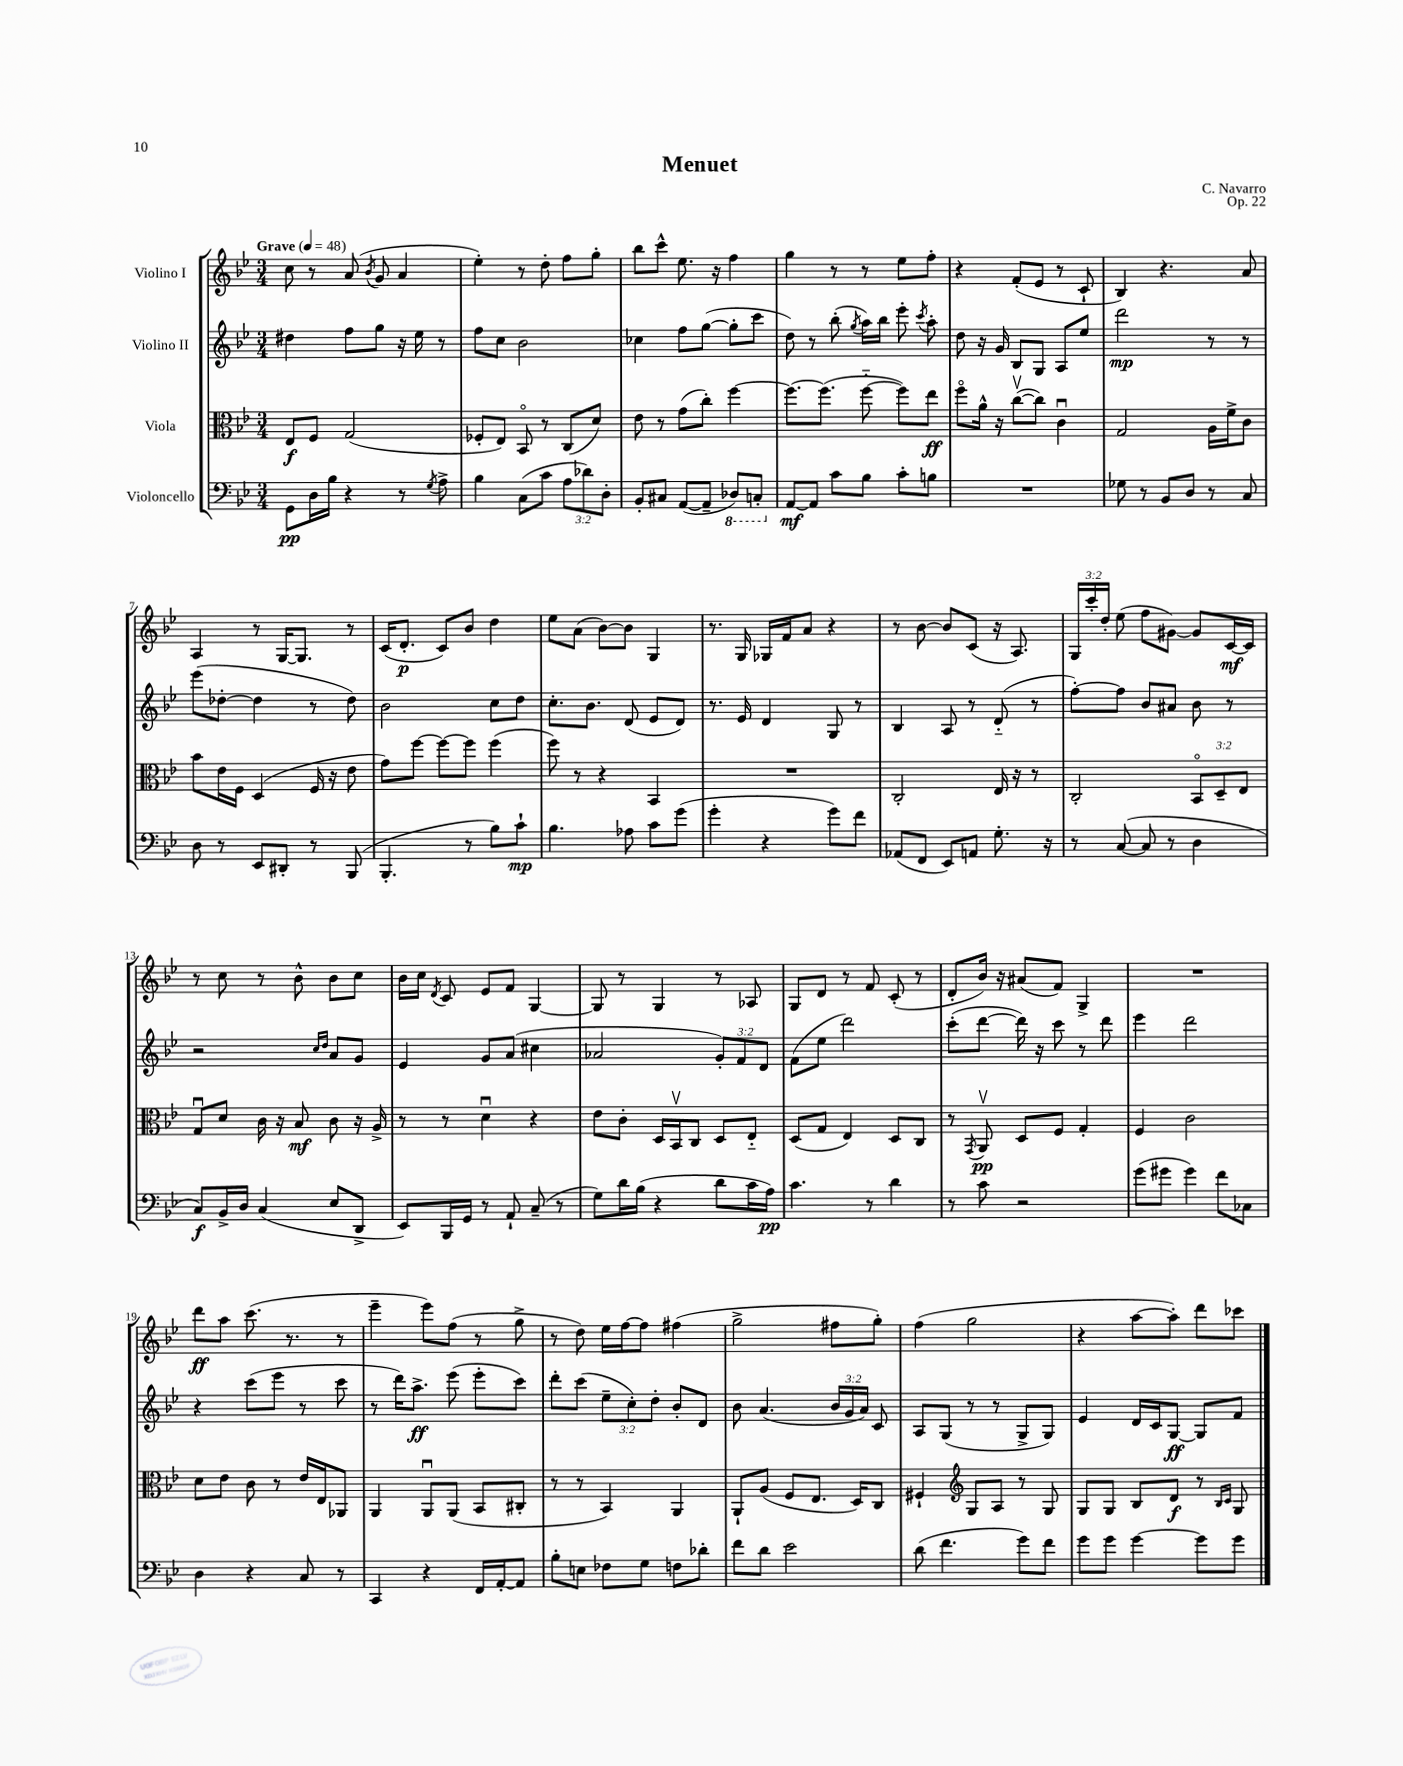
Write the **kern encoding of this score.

**kern	**dynam	**kern	**dynam	**kern	**dynam	**kern	**dynam
*part4	*part4	*part3	*part3	*part2	*part2	*part1	*part1
*staff4	*staff4	*staff3	*staff3	*staff2	*staff2	*staff1	*staff1
*I"Violoncello	*	*I"Viola	*	*I"Violino II	*	*I"Violino I	*
*clefF4	*	*clefC3	*	*clefG2	*	*clefG2	*
*k[b-e-]	*	*k[b-e-]	*	*k[b-e-]	*	*k[b-e-]	*
*M3/4	*	*M3/4	*	*M3/4	*	*M3/4	*
*MM48	*	*MM48	*	*MM48	*	*MM48	*
=1	=1	=1	=1	=1	=1	=1	=1
!	!	!	!	!	!	!LO:TX:a:B:t=Grave	!
8GG\L	pp	8E-/L	f	4dd#X\	.	8cc\	.
16D\L	.	8F/J	.	.	.	8r	.
16B-\JJ	.	.	.	.	.	.	.
4r	.	(2G/	.	8ff\L	.	(8a/	.
.	.	.	.	.	.	8qb-/	.
.	.	.	.	8gg\J	.	8g/	.
8r	.	.	.	16r	.	4a/	.
.	.	.	.	16ee-\	.	.	.
8qG/	.	.	.	.	.	.	.
8A^\	.	.	.	8r	.	.	.
=2	=2	=2	=2	=2	=2	=2	=2
4B-\	.	8F-X'/L	.	8ff\L	.	4ee-'\)	.
.	.	8E-/J)	.	8cc\J	.	.	.
(8C\L	.	8BB-/	.	2b-\	.	8r	.
8c\J	.	8r	.	.	.	8dd'\	.
12A\L	.	(8C/L	.	.	.	8ff\L	.
12d-X\)	.	.	.	.	.	.	.
.	.	8d/J)	.	.	.	8gg'\J	.
12D'\J	.	.	.	.	.	.	.
=3	=3	=3	=3	=3	=3	=3	=3
8BB-'/L	.	8e-\	.	4cc-X\	.	8bb-\L	.
8C#X/J	.	8r	.	.	.	8ccc^^\J	.
([8AA/L	.	(8g\L	.	8ff\L	.	8.ee-\	.
8AA~/J]	.	8cc'\J)	.	([8gg\J	.	.	.
.	.	.	.	.	.	16r	.
*8ba	*	*	*	*	*	*	*
8DD-X/L)	.	[4ff\	.	8gg'\L]	.	4ff\	.
8CCn'/J	.	.	.	8ccc\J	.	.	.
=4	=4	=4	=4	=4	=4	=4	=4
*X8ba	*	*	*	*	*	*	*
[8AA/L	mf	8.ff\L_	.	8dd\)	.	4gg\	.
8AA/J]	.	.	.	8r	.	.	.
.	.	(8.ff\J]	.	.	.	.	.
8c\L	.	.	.	(8bb-'\	.	8r	.
.	.	.	.	8qgg/	.	.	.
8B-\J	.	[8ff\	.	16aa\LL)	.	8r	.
.	.	.	.	16bb-\JJ	.	.	.
8c'\L	.	8ff\L])	.	8eee-'\	.	8ee-\L	.
.	.	.	.	8qccc/	.	.	.
8Bn\J	.	8ee-\J	ff	8aa'\	.	8ff'\J	.
=5	=5	=5	=5	=5	=5	=5	=5
2.r	.	8ff\L	.	8dd\	.	4r	.
.	.	16a^^\Jk	.	16r	.	.	.
.	.	16r	.	16g/	.	.	.
.	.	([8ccv\L	.	8B-/L	.	(8f'/L	.
.	.	8cc\J])	.	8G/J	.	8e-/J	.
.	.	4cu\	.	8A/L	.	8r	.
.	.	.	.	8ee-/J	.	8c`/	.
=6	=6	=6	=6	=6	=6	=6	=6
8G-X\	.	2G/	.	2ddd\	mp	4B-/)	.
8r	.	.	.	.	.	.	.
8BB-/L	.	.	.	.	.	4.r	.
8D/J	.	.	.	.	.	.	.
8r	.	16A\LL	.	8r	.	.	.
.	.	16f^\J	.	.	.	.	.
8C/	.	8c\J	.	8r	.	8a/	.
!!LO:LB:g=z
=7	=7	=7	=7	=7	=7	=7	=7
8D\	.	8b-\L	.	(8eee-\L	.	4A/	.
8r	.	16e-\L	.	[8dd-X'\J	.	.	.
.	.	16F\JJ	.	.	.	.	.
8EE-/L	.	(4D/	.	4dd-\]	.	8r	.
8DD#X'/J	.	.	.	.	.	[16G/KL	.
.	.	.	.	.	.	8.G/J]	.
8r	.	16F/	.	8r	.	.	.
.	.	16r	.	.	.	.	.
(8BBB-/	.	8e-\	.	8dd-\)	.	8r	.
=8	=8	=8	=8	=8	=8	=8	=8
4.BBB-'/	.	8g\L)	.	2b-\	.	(16c/KL	.
.	.	.	.	.	.	8.d'/J	p
.	.	[8ff\J	.	.	.	.	.
.	.	8ff\L_	.	.	.	8c/L)	.
8r	.	8ff\J]	.	.	.	8b-/J	.
8B-\L)	.	(4ff\	.	8cc\L	.	4dd\	.
8c`\J	mp	.	.	8dd\J	.	.	.
=9	=9	=9	=9	=9	=9	=9	=9
4.B-\	.	8ff\)	.	8.cc'\L	.	8ee-\L	.
.	.	8r	.	.	.	(8a\J	.
.	.	.	.	8.b-\J	.	.	.
.	.	4r	.	.	.	[8b-\L)	.
8A-X\	.	.	.	(8d/	.	8b-\J]	.
8c\L	.	4BB-/	.	8e-/L	.	4G/	.
(8g\J	.	.	.	8d/J)	.	.	.
=10	=10	=10	=10	=10	=10	=10	=10
4g'\	.	2.r	.	8.r	.	8.r	.
.	.	.	.	16e-/	.	16G/	.
4r	.	.	.	4d/	.	16G-X/LL	.
.	.	.	.	.	.	16f/J	.
.	.	.	.	.	.	8a/J	.
8g\L)	.	.	.	8G/	.	4r	.
8f\J	.	.	.	8r	.	.	.
=11	=11	=11	=11	=11	=11	=11	=11
(8AA-X/L	.	2C'/	.	4B-/	.	8r	.
8FF/J	.	.	.	.	.	[8b-\	.
8EE-/L)	.	.	.	8A/	.	8b-/L]	.
8AAn/J	.	.	.	8r	.	(8c/J	.
8.G'\	.	16E-/	.	(8d/	.	16r	.
.	.	16r	.	.	.	8.A/)	.
.	.	8r	.	8r	.	.	.
16r	.	.	.	.	.	.	.
=12	=12	=12	=12	=12	=12	=12	=12
8r	.	2C'/	.	[8ff'\L)	.	24G/LL	.
.	.	.	.	.	.	24ccc'/	.
.	.	.	.	.	.	24dd'/JJ	.
([8C/	.	.	.	8ff\J]	.	(8ee-\	.
8C/]	.	.	.	8b-/L	.	8ff\L	.
8r	.	.	.	8a#X/J	.	[8g#X\J)	.
4D\	.	12BB-/L	.	8b-\	.	8g#/L]	.
.	.	12D~/	.	.	.	.	.
.	.	.	.	8r	.	[16c/L	mf
.	.	12E-/J	.	.	.	.	.
.	.	.	.	.	.	16c/JJ]	.
!!LO:LB:g=z
=13	=13	=13	=13	=13	=13	=13	=13
8C/L)	f	8Gu/L	.	2r	.	8r	.
16BB-^/L	.	8d/J	.	.	.	8cc\	.
16D/JJ	.	.	.	.	.	.	.
(4C/	.	16c\	.	.	.	8r	.
.	.	16r	.	.	.	.	.
.	.	8B-/	mf	.	.	8b-^^\	.
.	.	.	.	16qqcc/LL	.	.	.
.	.	.	.	16qqdd/JJ	.	.	.
8E-/L	.	8c\	.	8a/L	.	8b-\L	.
8DD^/J	.	16r	.	8g/J	.	8cc\J	.
.	.	16A^/	.	.	.	.	.
=14	=14	=14	=14	=14	=14	=14	=14
8EE-/L)	.	8r	.	4e-/	.	16b-\LL	.
.	.	.	.	.	.	16cc\JJ	.
.	.	.	.	.	.	8qd/	.
16BBB-/L	.	8r	.	.	.	8c/	.
16GG/JJ	.	.	.	.	.	.	.
8r	.	4du\	.	8g/L	.	8e-/L	.
8AA`/	.	.	.	(8a/J	.	8f/J	.
(8C~/	.	4r	.	4cc#X\	.	[4G/	.
8r	.	.	.	.	.	.	.
=15	=15	=15	=15	=15	=15	=15	=15
8G\L)	.	8e-\L	.	2a-X/	.	8G/]	.
16d\L	.	8c'\J	.	.	.	8r	.
(16B-\JJ	.	.	.	.	.	.	.
4r	.	16D/LL	.	.	.	4G/	.
.	.	16BB-v/J	.	.	.	.	.
.	.	8C/J	.	.	.	.	.
8d\L	.	8D/L	.	12g'/L)	.	8r	.
.	.	.	.	12f/	.	.	.
16c\L	.	8E-/J	.	.	.	8A-X/	.
.	.	.	.	12d/J	.	.	.
16A\JJ)	pp	.	.	.	.	.	.
=16	=16	=16	=16	=16	=16	=16	=16
4.c\	.	(8D/L	.	(8f\L	.	8G/L	.
.	.	8G/J	.	8ee-\J	.	8d/J	.
.	.	4E-/)	.	2ddd\)	.	8r	.
8r	.	.	.	.	.	8f/	.
4d\	.	8D/L	.	.	.	(8c'/	.
.	.	8C/J	.	.	.	8r	.
=17	=17	=17	=17	=17	=17	=17	=17
8r	.	8r	.	(8ccc'\L	.	8d'/L	.
.	.	8qGG/	.	.	.	.	.
8c\	.	8AAv/	pp	[8ddd\J	.	16b-/Jk)	.
.	.	.	.	.	.	16r	.
2r	.	8D/L	.	16ddd\])	.	(8a#X/L	.
.	.	.	.	16r	.	.	.
.	.	8F/J	.	8ccc\	.	8f/J)	.
.	.	4G'/	.	8r	.	4G^/	.
.	.	.	.	8ddd\	.	.	.
=18	=18	=18	=18	=18	=18	=18	=18
(8g\L	.	4F/	.	4eee-\	.	2.r	.
8g#X\J	.	.	.	.	.	.	.
4g#\)	.	2c\	.	2ddd\	.	.	.
8f\L	.	.	.	.	.	.	.
8C-X\J	.	.	.	.	.	.	.
!!LO:LB:g=z
=19	=19	=19	=19	=19	=19	=19	=19
4D\	.	8d\L	.	4r	.	8ddd\L	ff
.	.	8e-\J	.	.	.	8aa\J	.
4r	.	8c\	.	(8ccc\L	.	(8.ccc\	.
.	.	8r	.	8eee-\J	.	.	.
.	.	.	.	.	.	8.r	.
8C/	.	16e-/LL	.	8r	.	.	.
.	.	16E-/J	.	.	.	.	.
8r	.	8AA-X/J	.	8ccc\	.	8r	.
=20	=20	=20	=20	=20	=20	=20	=20
4CC/	.	4AA/	.	8r	.	4eee-~\	.
.	.	.	.	16ddd\KL)	.	.	.
.	.	.	.	8.aa^\J	ff	.	.
4r	.	8AAu/L	.	.	.	8eee-\L)	.
.	.	(8AA/J	.	(8eee-\	.	(8ff\J	.
16FF/LL	.	8BB-/L	.	8eee-'\L	.	8r	.
[16AA'/J	.	.	.	.	.	.	.
8AA/J]	.	8C#X'/J	.	8ccc\J)	.	8gg^\	.
=21	=21	=21	=21	=21	=21	=21	=21
8B-'\L	.	8r	.	8ddd'\L	.	8r	.
8En\J	.	8r	.	(8ccc\J	.	8dd\)	.
8F-X\L	.	4BB-/)	.	12ee-~\L	.	16ee-\LL	.
.	.	.	.	.	.	[16ff\J	.
.	.	.	.	12cc'\)	.	.	.
8G\J	.	.	.	.	.	8ff\J]	.
.	.	.	.	12dd'\J	.	.	.
8Fn\L	.	4AA/	.	8b-'/L	.	(4ff#X\	.
8d-X'\J	.	.	.	8d/J	.	.	.
=22	=22	=22	=22	=22	=22	=22	=22
8f\L	.	8AA`/L	.	8b-\	.	2gg^\	.
8d\J	.	(8A/J	.	(4.a/	.	.	.
2e-\	.	8F/L	.	.	.	.	.
.	.	8.E-/J	.	.	.	.	.
.	.	.	.	24b-/LL	.	8ff#X\L	.
.	.	.	.	24g/	.	.	.
.	.	16D/KL)	.	.	.	.	.
.	.	.	.	24a/JJ)	.	.	.
.	.	8C/J	.	8c/	.	8gg'\J)	.
=23	=23	=23	=23	=23	=23	=23	=23
(8d\	.	4F#X`/	.	8A/L	.	(4ff\	.
4.f\	.	.	.	(8G/J	.	.	.
*	*	*clefG2	*	*	*	*	*
.	.	8G/L	.	8r	.	2gg\	.
.	.	8A/J	.	8r	.	.	.
8g\L)	.	8r	.	8G^/L	.	.	.
8f\J	.	8G/	.	8G/J)	.	.	.
=24	=24	=24	=24	=24	=24	=24	=24
8g\L	.	8G/L	.	4e-/	.	4r	.
8g\J	.	8G/J	.	.	.	.	.
[4g\	.	8B-/L	.	16d/LL	.	[8aa\L	.
.	.	.	.	16c/J	.	.	.
.	.	8d/J	f	[8G/J	ff	8aa'\J])	.
8g\L]	.	8r	.	8G/L]	.	8ddd\L	.
.	.	16qqB-/LL	.	.	.	.	.
.	.	16qqc/JJ	.	.	.	.	.
8g\J	.	8G/	.	8f/J	.	8ccc-X\J	.
==	==	==	==	==	==	==	==
*-	*-	*-	*-	*-	*-	*-	*-
